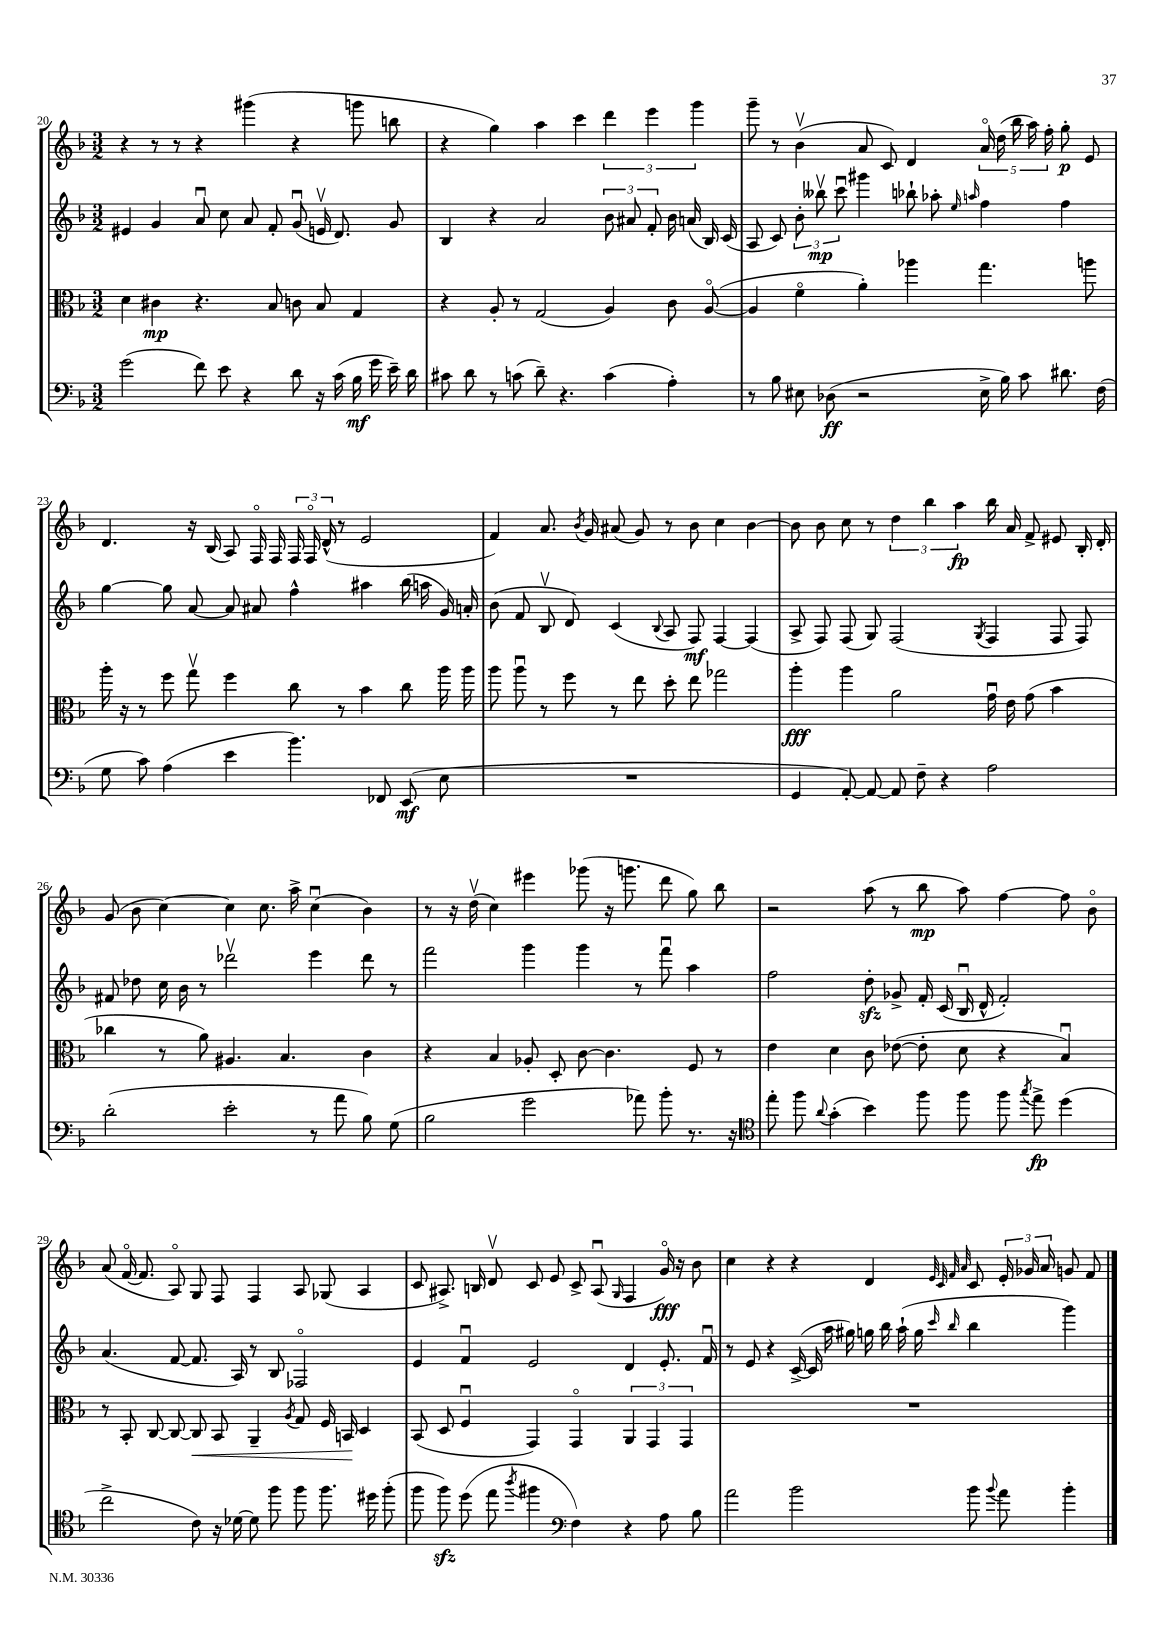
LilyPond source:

<<
\new StaffGroup <<
\new Staff = "s0" {
    \clef treble \key f \major \numericTimeSignature \time 3/2
    \autoBeamOff r4 r8 r8 r4 gis'''4( r4 g'''8 b''8 |
    r4 g''4) a''4 c'''4 \tuplet 3/2 { d'''4 e'''4 g'''4 } |
    g'''8-- r8 bes'4\upbow( a'8 c'8) d'4 \tuplet 5/4 { a'16\flageolet d''16( bes''16 a''16) f''16-. } g''8-.\p e'8 |
    d'4. r16 bes16( a8) f16\flageolet f16 \tuplet 3/2 { f16 f16\flageolet d'16-^( } r8 e'2 |
    f'4) a'8. \acciaccatura { bes'8 } g'16 ais'8( g'8) r8 bes'8 c''4 bes'4~ |
    bes'8 bes'8 c''8 r8 \tuplet 3/2 { d''4 bes''4 a''4\fp } bes''16 a'16 f'8-> eis'8 bes16-. d'16-. |
    g'8( bes'8 c''4~) c''4 c''8. a''16-> c''4\downbow( bes'4) |
    r8 r16 d''16\upbow( c''4) eis'''4 ges'''8( r16 g'''8. d'''8 g''8) bes''8 |
    r2 a''8( r8 bes''8\mp a''8) f''4~ f''8 bes'8\flageolet |
    a'8( f'16~\flageolet f'8. a8\flageolet) g8 f8 f4 a8 ges8( a4 |
    c'8 ais8.->) b16 d'8\upbow c'8 e'8 c'8-> ais8\downbow( \grace { g16 } f4 g'16\flageolet\fff) r16 bes'8 |
    c''4 r4 r4 d'4 \grace { e'32 c'32 f'32 a'32 } c'8 \tuplet 3/2 { e'16-. ges'16 a'16 } g'8 f'8 \bar "|." |
}
\new Staff = "s1" {
    \clef treble \key f \major \numericTimeSignature \time 3/2
    \autoBeamOff eis'4 g'4 a'8\downbow c''8 a'8 f'8-. g'8\downbow( e'16\upbow d'8.) g'8 |
    bes4 r4 a'2 \tuplet 3/2 { bes'8 ais'8 f'8-. } bes'16 a'16( bes16) c'16( |
    a8 c'8) \tuplet 3/2 { bes'8-. beses''8\upbow\mp c'''8\downbow } gis'''4 bes''8-! aes''8-. \grace { e''16 a''16 } f''4 f''4 |
    g''4~ g''8 a'8~ a'8 ais'8 f''4-^ ais''4 bes''16( a''16 g'16) a'16-. |
    bes'8( f'8 bes8\upbow d'8) c'4( \appoggiatura { bes8 } a8 f8\mf) f4~ f4( |
    a8-> f8) f8( g8) f2( \acciaccatura { g8 } f4 f8 f8) |
    fis'8 des''8 c''16 bes'16 r8 des'''2\upbow e'''4 des'''8 r8 |
    f'''2 g'''4 g'''4 r8 f'''8\downbow a''4 |
    f''2 d''8-.\sfz ges'8-> f'16-. c'16( bes16\downbow d'16-^ f'2-.) |
    a'4.( f'8~ f'8. a16) r8 bes8 fes2\flageolet |
    e'4 f'4\downbow e'2 d'4 e'8.-. f'16\downbow |
    r8 e'8 r4 c'16~->( c'16 a''16 gis''16) g''16 bes''16 a''16-!( g''16 \grace { c'''16 bes''16 } bes''4 g'''4) \bar "|." |
}
\new Staff = "s2" {
    \clef alto \key f \major \numericTimeSignature \time 3/2
    \autoBeamOff d'4 cis'4\mp r4. bes8 c'8 bes8 g4 |
    r4 a8-. r8 g2( a4) c'8 a8~\flageolet( |
    a4 f'4\flageolet a'4-.) aes''4 g''4. a''8 |
    a''16-. r16 r8 f''8 g''8\upbow f''4 c''8 r8 bes'4 c''8 a''16 a''16 |
    a''8 a''8\downbow r8 f''8 r8 e''8 d''8-. e''8 ges''2 |
    a''4-.\fff a''4 a'2 g'16\downbow e'16 g'8( bes'4 |
    ces''4 r8 a'8) ais4. bes4. c'4 |
    r4 bes4 aes8-. d8-. c'8~ c'4. f8 r8 |
    e'4 d'4 c'8 ees'8~( ees'8-. d'8 r4 bes4\downbow) |
    r8 bes,8-. c8~ c8~ c8\< bes,8 a,4-- \acciaccatura { a8 } g8 f16 b,16\! d4 |
    bes,8( d8 f4\downbow g,4) g,4\flageolet \tuplet 3/2 { a,4 g,4 g,4 } |
    R1. \bar "|." |
}
\new Staff = "s3" {
    \clef bass \key f \major \numericTimeSignature \time 3/2
    \autoBeamOff g'2( f'8) e'8 r4 d'8 r16 c'16( bes16\mf g'16 e'16--) d'16 |
    cis'8 d'8 r8 c'8( d'8--) r4. c'4( a4-.) |
    r8 bes8 eis8 des8\ff( r2 eis16-> bes16) c'8 dis'8. f16( |
    g8 c'8) a4( e'4 bes'4.) fes,8 e,8\mf( e8 |
    R1. |
    g,4 a,8~-.) a,8~ a,8 f8-- r4 a2 |
    d'2-.( e'2-. r8 a'8 bes8) g8( |
    bes2 g'2 aes'8) bes'8-. r8. r16 |
    \clef tenor e''8-. f''8 \appoggiatura { a'8 } g'4-.( bes'4) f''8 f''8 f''8 \acciaccatura { g''8 } e''8->\fp d''4( |
    c''2-> c'8) r16 des'16~ des'8 f''8 f''8 f''8. dis''16 f''8-.( |
    f''8 f''8\sfz) d''8( e''8 \acciaccatura { a''8 } fis''4 \clef bass f4) r4 a8 bes8 |
    a'2 bes'2 bes'8 \appoggiatura { bes'8 } a'8 bes'4-. \bar "|." |
}
>>
>>
\layout { \context { \Score currentBarNumber = #20 } }
